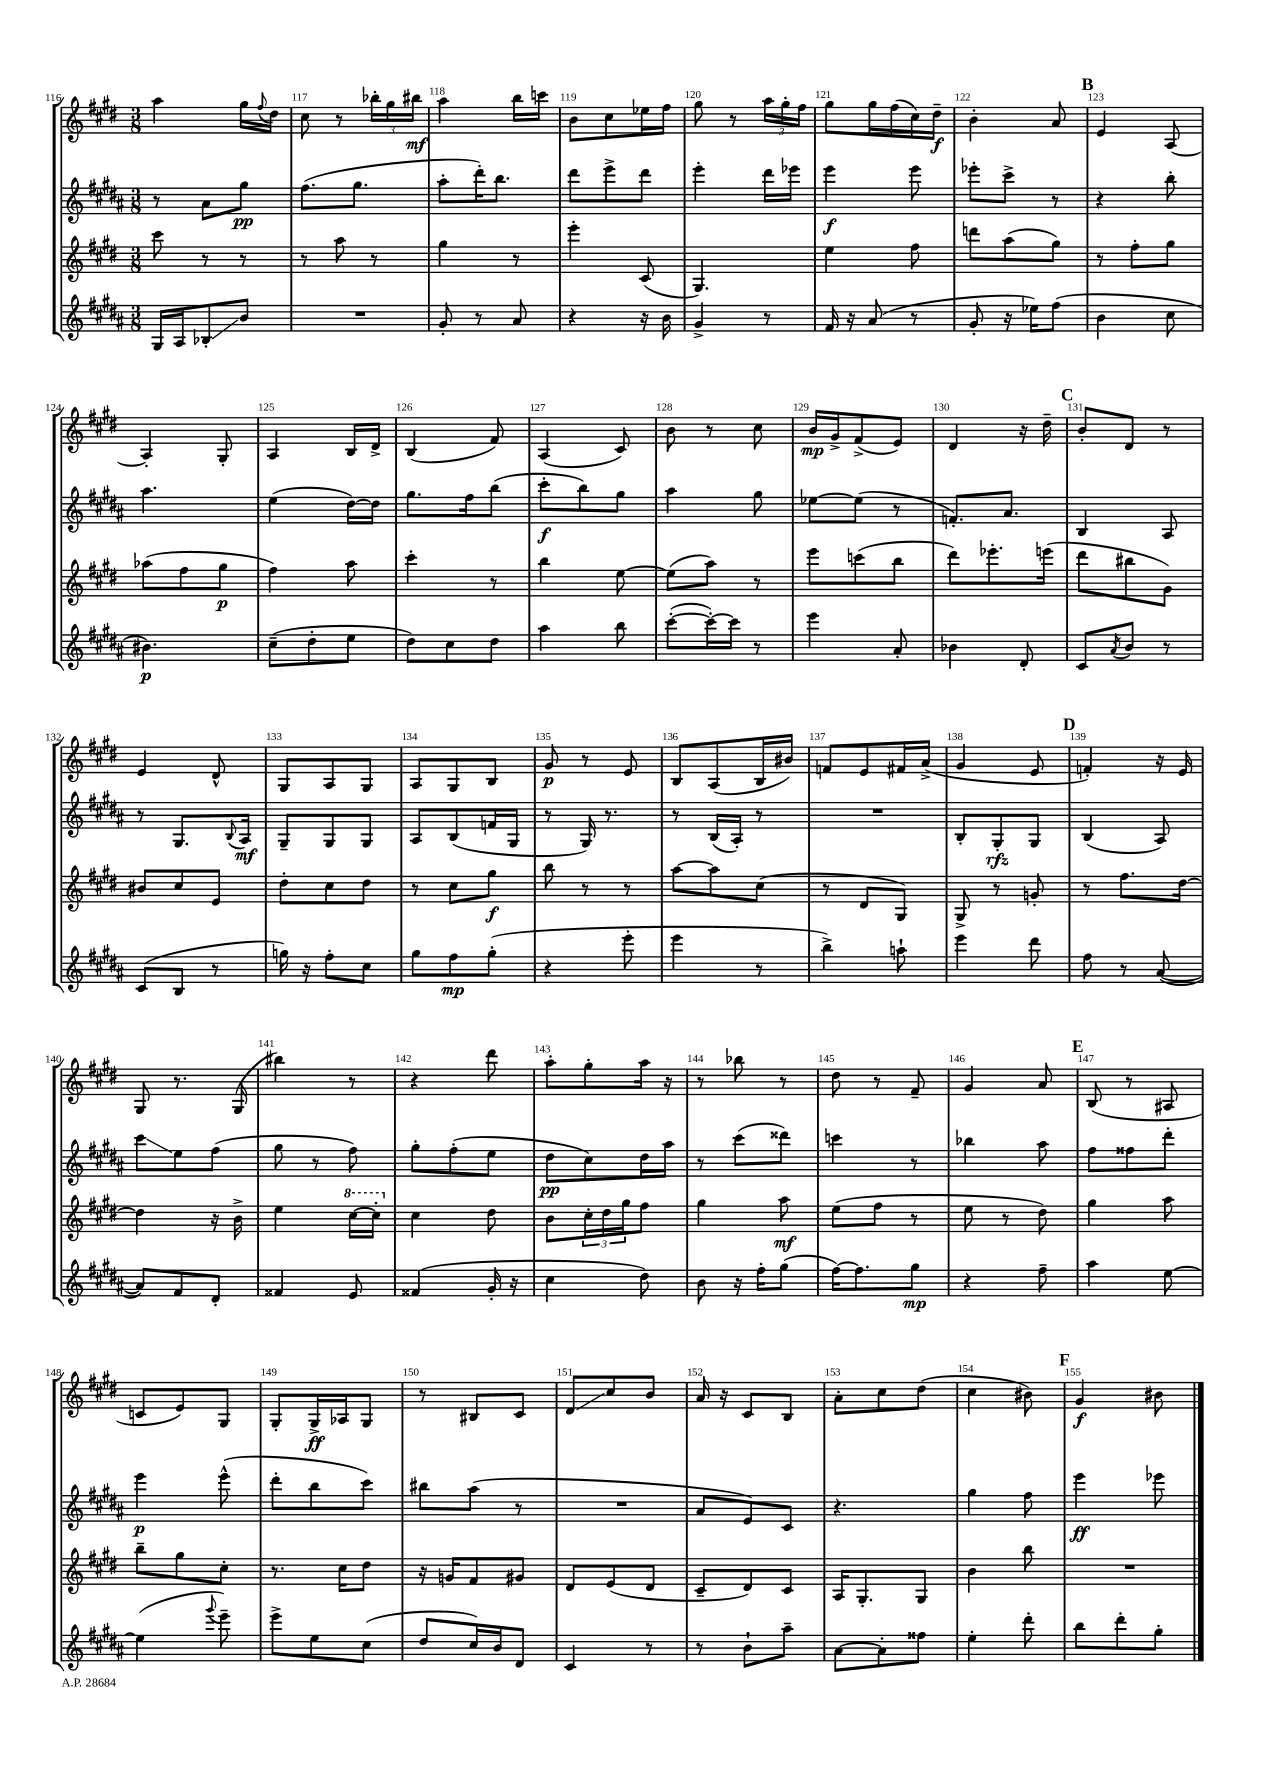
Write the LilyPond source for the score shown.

<<
\new StaffGroup <<
\new Staff = "s0" {
    \clef treble \key e \major \numericTimeSignature \time 3/8
    a''4 gis''16 \appoggiatura { fis''8 } dis''16 |
    cis''8 r8 \tuplet 3/2 { bes''16-. gis''16 bis''16\mf } |
    a''4 b''16 c'''16 |
    b'8 cis''8 ees''16 fis''16 |
    gis''8 r8 \tuplet 3/2 { a''16 gis''16-. fis''16 } |
    gis''8 gis''16 fis''16( cis''16) dis''16--\f |
    b'4-. a'8 |
    \mark \markup { \bold "B" } e'4 a8~ |
    a4-. gis8-. |
    a4 b16 dis'16-> |
    b4( fis'8) |
    a4( cis'8) |
    b'8 r8 cis''8 |
    b'16\mp gis'16-> fis'8->( e'8) |
    dis'4 r16 dis''16-- |
    \mark \markup { \bold "C" } b'8-. dis'8 r8 |
    e'4 dis'8-^ |
    gis8 a8 gis8 |
    a8 gis8 b8 |
    gis'8\p r8 e'8 |
    b8 a8( b16 bis'16) |
    f'8 e'8 fis'16 a'16->( |
    gis'4 e'8 |
    \mark \markup { \bold "D" } f'4-.) r16 e'16 |
    gis8 r8. gis16( |
    bis''4) r8 |
    r4 dis'''8 |
    a''8-. gis''8-. a''16 r16 |
    r8 bes''8 r8 |
    dis''8 r8 fis'8-- |
    gis'4 a'8 |
    \mark \markup { \bold "E" } b8( r8 ais8 |
    c'8 e'8) gis8 |
    gis8-. gis16->\ff aes16 gis8 |
    r8 bis8 cis'8 |
    dis'8\glissando cis''8 b'8 |
    a'16 r16 cis'8 b8 |
    a'8-. cis''8 dis''8( |
    cis''4 bis'8) |
    \mark \markup { \bold "F" } gis'4\f bis'8 \bar "|." |
}
\new Staff = "s1" {
    \clef treble \key b \major \numericTimeSignature \time 3/8
    r8 ais'8 gis''8\pp |
    fis''8.( gis''8. |
    ais''8-. dis'''16-.) b''8. |
    dis'''8 e'''8-> dis'''8 |
    e'''4-. dis'''16 ees'''16 |
    e'''4\f e'''8 |
    ees'''8-. cis'''8-> r8 |
    \mark \markup { \bold "B" } r4 b''8-. |
    ais''4. |
    e''4( dis''16~) dis''16 |
    gis''8. fis''16 b''8( |
    cis'''8-.\f b''8) gis''8 |
    ais''4 gis''8 |
    ees''8~ ees''8( r8 |
    f'8.-.) ais'8. |
    \mark \markup { \bold "C" } b4 ais8 |
    r8 gis8. \appoggiatura { b8 } ais16\mf |
    gis8-- gis8 gis8 |
    ais8 b8( f'16 gis16 |
    r8 gis16) r8. |
    r8 b16( ais16-.) r8 |
    R4. |
    b8-. gis8-.\rfz gis8 |
    \mark \markup { \bold "D" } b4( ais8) |
    cis'''8\glissando e''8 fis''8( |
    gis''8 r8 fis''8) |
    gis''8-. fis''8-.( e''8 |
    dis''8\pp cis''8) dis''16 ais''16 |
    r8 cis'''8( disis'''8) |
    c'''4 r8 |
    bes''4 ais''8 |
    \mark \markup { \bold "E" } fis''8 fisis''8 dis'''8-. |
    e'''4\p e'''8-^( |
    dis'''8-. b''8 cis'''8) |
    bis''8 ais''8( r8 |
    R4. |
    ais'8 e'8) cis'8 |
    r4. |
    gis''4 fis''8 |
    \mark \markup { \bold "F" } e'''4\ff ees'''8 \bar "|." |
}
\new Staff = "s2" {
    \clef treble \key e \major \numericTimeSignature \time 3/8
    cis'''8 r8 r8 |
    r8 a''8 r8 |
    gis''4 r8 |
    e'''4-. cis'8( |
    gis4.) |
    e''4 fis''8 |
    d'''8 a''8( gis''8) |
    \mark \markup { \bold "B" } r8 fis''8-. gis''8 |
    aes''8( fis''8 gis''8\p |
    fis''4) a''8 |
    cis'''4-. r8 |
    b''4 e''8~ |
    e''8( a''8) r8 |
    e'''8 c'''8( b''8 |
    dis'''8) ees'''8.-. e'''16( |
    \mark \markup { \bold "C" } dis'''8 bis''8 gis'8) |
    bis'8 cis''8 e'8 |
    dis''8-. cis''8 dis''8 |
    r8 cis''8 gis''8\f |
    b''8 r8 r8 |
    a''8~ a''8 cis''8( |
    r8 dis'8 gis8) |
    gis8-> r8 g'8-. |
    \mark \markup { \bold "D" } r8 fis''8. dis''16~ |
    dis''4 r16 b'16-> |
    e''4 \ottava #1 cis'''16~ cis'''16-. \ottava #0 |
    cis''4 dis''8 |
    b'8 \tuplet 3/2 { cis''16-. dis''16 gis''16 } fis''8 |
    gis''4 a''8\mf |
    e''8( fis''8 r8 |
    e''8 r8 dis''8) |
    \mark \markup { \bold "E" } gis''4 a''8 |
    b''8-- gis''8 cis''8-. |
    r8. cis''16 dis''8 |
    r16 g'16 fis'8 gis'8 |
    dis'8 e'8( dis'8 |
    cis'8-- dis'8) cis'8 |
    a16 gis8.-. gis8 |
    b'4 b''8 |
    \mark \markup { \bold "F" } R4. \bar "|." |
}
\new Staff = "s3" {
    \clef treble \key b \major \numericTimeSignature \time 3/8
    gis16 ais16 bes8-.\glissando b'8 |
    R4. |
    gis'8-. r8 ais'8 |
    r4 r16 b'16 |
    gis'4-> r8 |
    fis'16 r16 ais'8( r8 |
    gis'8-. r16 ees''16) fis''8( |
    \mark \markup { \bold "B" } b'4 cis''8 |
    bis'4.\p) |
    cis''8--( dis''8-. e''8 |
    dis''8) cis''8 dis''8 |
    ais''4 b''8 |
    cis'''8~-.( cis'''16~-.) cis'''16 r8 |
    e'''4 ais'8-. |
    bes'4 dis'8-. |
    \mark \markup { \bold "C" } cis'8 \acciaccatura { ais'8 } b'8 r8 |
    cis'8( b8 r8 |
    g''16) r16 fis''8-. cis''8 |
    gis''8 fis''8\mp gis''8-.( |
    r4 e'''8-. |
    e'''4 r8 |
    b''4->) a''8-! |
    e'''4 dis'''8 |
    \mark \markup { \bold "D" } fis''8 r8 ais'8~( |
    ais'8) fis'8 dis'8-. |
    fisis'4 e'8 |
    fisis'4( gis'16-. r16 |
    cis''4 dis''8) |
    b'8 r16 fis''16-. gis''8( |
    fis''16~) fis''8. gis''8\mp |
    r4 fis''8-- |
    \mark \markup { \bold "E" } ais''4 e''8~ |
    e''4( \appoggiatura { gis'''8 } e'''8--) |
    e'''8-> e''8 cis''8( |
    dis''8 cis''16) b'16 dis'8 |
    cis'4 r8 |
    r8 b'8-! ais''8-- |
    ais'8~ ais'8-. fisis''8 |
    e''4-. dis'''8-. |
    \mark \markup { \bold "F" } b''8 dis'''8-. gis''8-. \bar "|." |
}
>>
>>
\layout { \context { \Score currentBarNumber = #116 \override BarNumber.break-visibility = ##(#f #t #t) barNumberVisibility = #all-bar-numbers-visible } }
